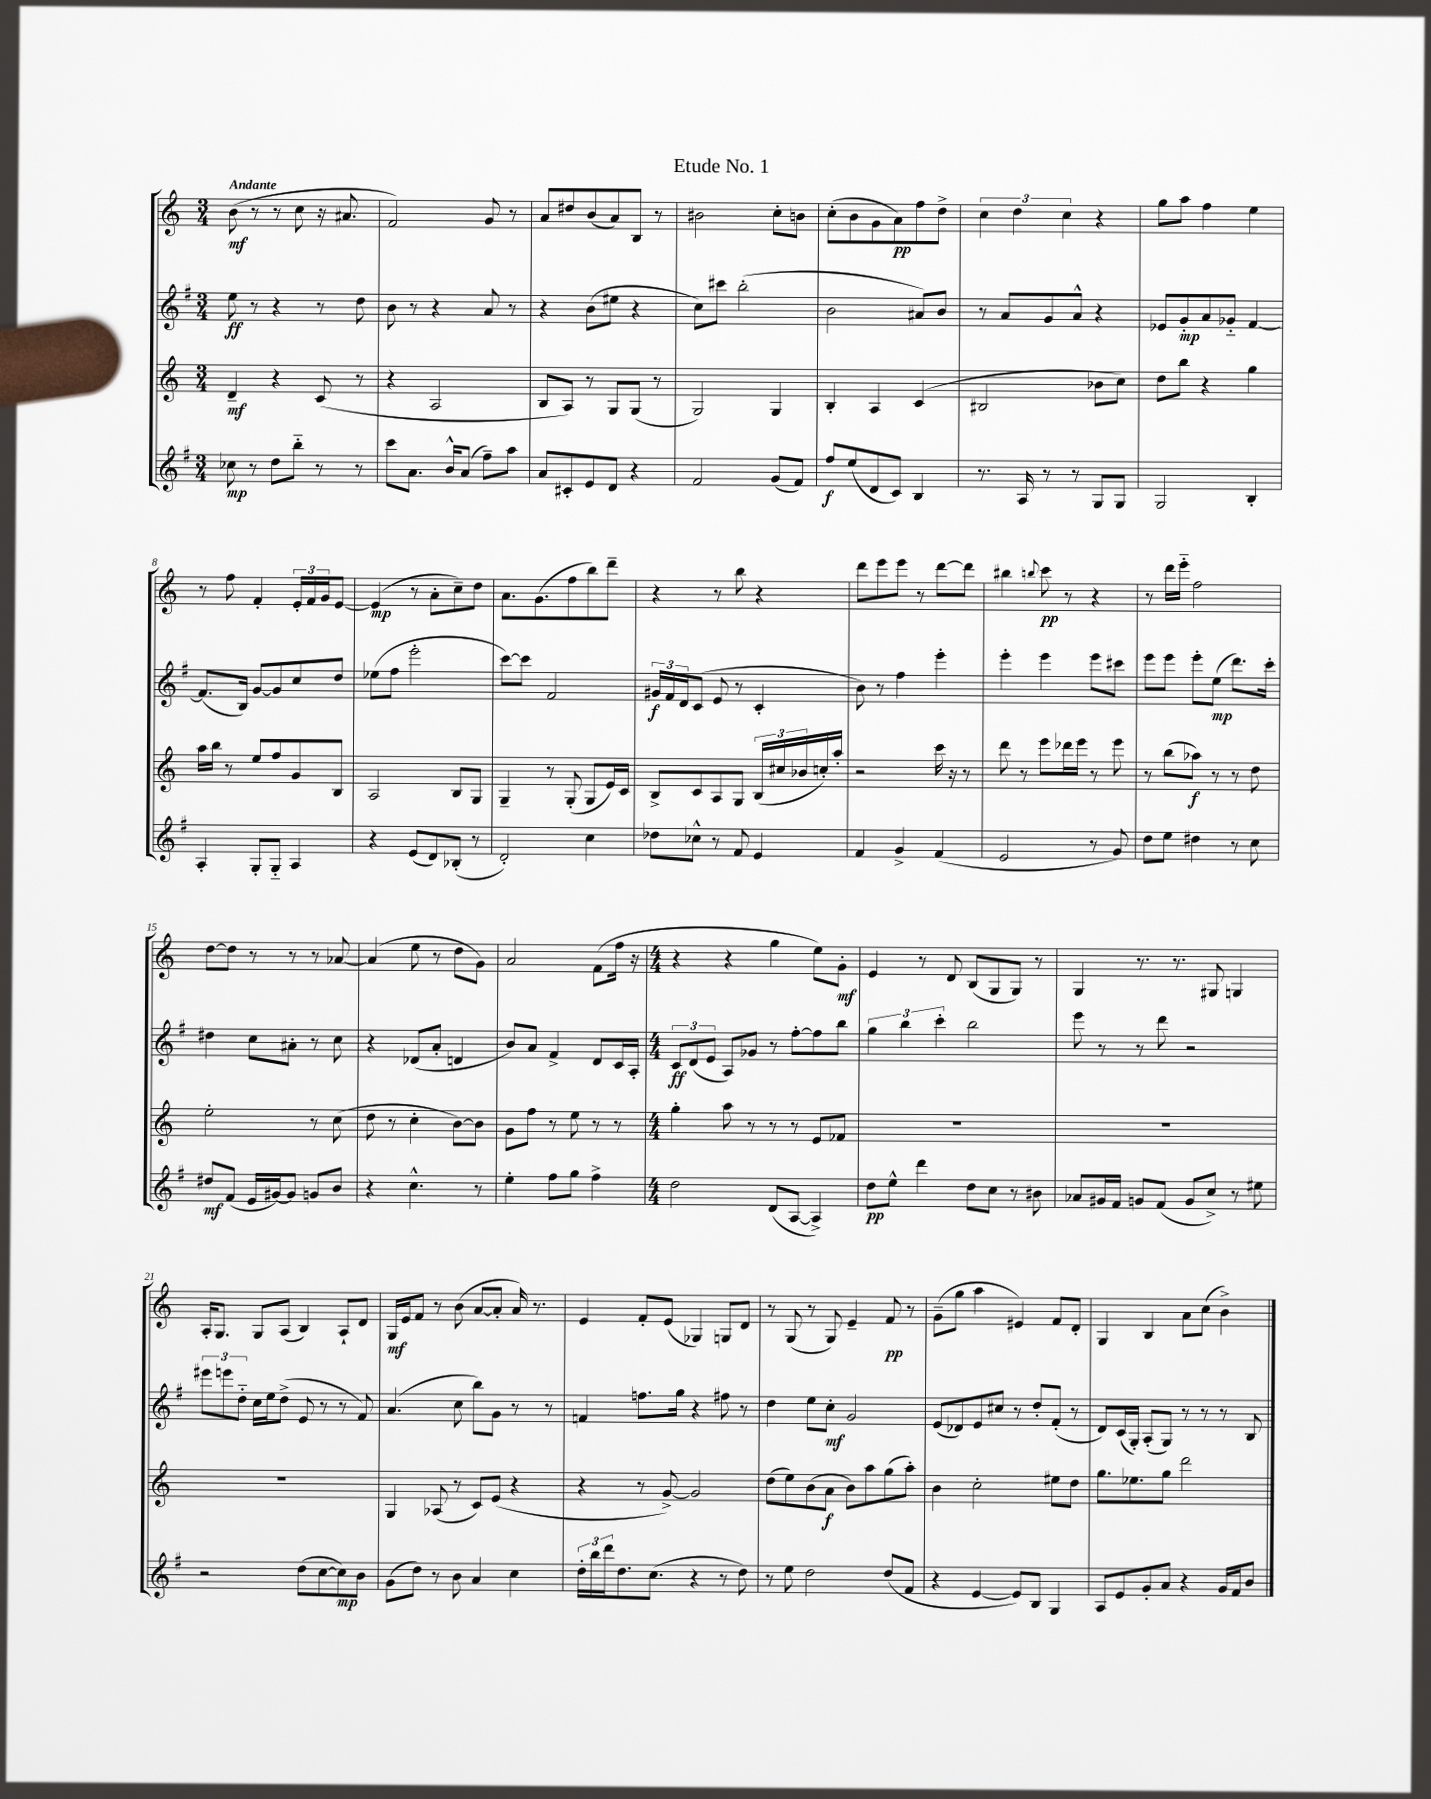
\header { title = "Etude No. 1" }
<<
\new StaffGroup <<
\new Staff = "s0" {
    \clef treble \key c \major \numericTimeSignature \time 3/4 \tempo "Andante"
    b'8\mf( r8 r8 c''8 r16 ais'8. |
    f'2) g'8 r8 |
    a'8 dis''8 b'8( a'8) b8 r8 |
    bis'2 c''8-. b'8 |
    c''8-.( b'8 g'8 a'8\pp) f''8 d''8-> |
    \tuplet 3/2 { c''4 d''4 c''4 } r4 |
    g''8 a''8 f''4 e''4 |
    r8 f''8 f'4-. \tuplet 3/2 { e'16-. f'16 g'16 } e'8~ |
    e'4\mp( r8 a'8-. c''8--) d''8 |
    a'8. g'8.( f''8 b''8) d'''8-- |
    r4 r8 b''8 r4 |
    d'''8 e'''8 e'''8 r8 d'''8~ d'''8 |
    bis''4 \appoggiatura { b''8 } c'''8\pp r8 r4 |
    r8 d'''16 e'''16-_ f''2 |
    d''8~ d''8 r8 r8 r8 aes'8~ |
    aes'4( e''8 r8 d''8 g'8) |
    a'2 f'8( f''16 r16 |
    \numericTimeSignature \time 4/4 r4 r4 g''4 e''8) g'8-.\mf |
    e'4 r8 d'8 b8( g8 g8) r8 |
    g4 r8. r8. gis8 g4 |
    a16-. g8. g8 a8( b4) a8-! d'8 |
    g16\mf e'16 f'8 r8 b'8( a'8~ a'8-. a'16) r8. |
    e'4 f'8-. e'8( ges4) g8 d'8 |
    r8 g8( r8 g8) e'4-- f'8\pp r8 |
    g'8--( g''8 a''4 eis'4) f'8 d'8-. |
    g4 b4 a'8 c''8( b'4->) \bar "|." |
}
\new Staff = "s1" {
    \clef treble \key g \major \numericTimeSignature \time 3/4
    e''8\ff r8 r4 r8 d''8 |
    b'8 r8 r4 a'8 r8 |
    r4 b'8( eis''8 r4 |
    c''8) cis'''8 b''2-.( |
    b'2 ais'8) b'8 |
    r8 a'8 g'8 a'8-^ r4 |
    ees'8 g'8-.\mp a'8 ges'8-_ fis'4~ |
    fis'8.( b16) g'8~ g'8 c''8 d''8 |
    ees''8( fis''8 e'''2-. |
    c'''8~) c'''8 fis'2 |
    \tuplet 3/2 { gis'16\f fis'16 d'16 } c'8( e'8 r8 c'4-. |
    b'8) r8 fis''4 e'''4-. |
    e'''4-. e'''4 e'''8 cis'''8 |
    e'''8 e'''8 e'''8-. e''8\mp( d'''8.) c'''16-. |
    dis''4 c''8 ais'8-. r8 c''8 |
    r4 des'8( a'8-. d'4 |
    b'8) a'8 fis'4-> d'8 c'16 a16-. |
    \numericTimeSignature \time 4/4 \tuplet 3/2 { c'8\ff d'8( e'8 } a8) ges'8 r8 fis''8~-. fis''8 b''8 |
    \tuplet 3/2 { g''4 b''4 c'''4-. } b''2 |
    e'''8 r8 r8 d'''8 r2 |
    \tuplet 3/2 { eis'''8 e'''8 d''8-_ } c''16 e''16 d''8->( e'8 r8 r8 fis'8) |
    a'4.( c''8 b''8) g'8 r8 r8 |
    f'4 f''8. g''16 r4 fis''8 r8 |
    d''4 e''8 c''8-.\mf g'2 |
    e'8( des'8) e'8 cis''8 r8 d''8-. fis'8-.( r8 |
    d'8) c'16( g16-.) a8-.( g8) r8 r8 r8 b8 \bar "|." |
}
\new Staff = "s2" {
    \clef treble \key c \major \numericTimeSignature \time 3/4
    d'4--\mf r4 c'8( r8 |
    r4 a2 |
    b8 a8) r8 g8 g8( r8 |
    g2) g4 |
    b4-. a4 c'4( |
    bis2 bes'8 c''8) |
    d''8 b''8 r4 g''4 |
    a''16 b''16 r8 e''8 f''8 g'8 b8 |
    a2 b8 g8 |
    g4-- r8 g8-.( g8 e'16) c'16 |
    b8-> c'8 a8 g8 \tuplet 3/2 { b16( cis''16 bes'16 } c''16-.) a''16-. |
    r2 c'''16 r16 r8 |
    d'''8 r8 e'''8 des'''16 e'''16 r8 e'''8 |
    r8 b''8( aes''8\f) r8 r8 d''8 |
    e''2-. r8 c''8( |
    d''8 r8 c''4-. b'8~) b'8 |
    g'8 f''8 r8 e''8 r8 r8 |
    \numericTimeSignature \time 4/4 g''4-. a''8 r8 r8 r8 e'8 fes'8 |
    R1 |
    R1 |
    R1 |
    g4 aes8( r8 c'8) e'8( r4 |
    r4 r8 g'8~->) g'2 |
    d''8( e''8) b'8( a'8\f b'8) a''8 g''8( a''8-.) |
    b'4 c''2-. eis''8 d''8 |
    g''8. ees''8. g''8 d'''2 \bar "|." |
}
\new Staff = "s3" {
    \clef treble \key g \major \numericTimeSignature \time 3/4
    ces''8\mp r8 d''8 b''8-_ r8 r8 |
    c'''8 a'8. b'16-^ a'8( fis''8--) a''8 |
    a'8 cis'8-. e'8 d'8 r4 |
    fis'2 g'8( fis'8) |
    fis''8\f e''8( d'8 c'8) b4 |
    r8. a16 r8 r8 g8 g8 |
    g2 b4-. |
    a4-. g8-. g8-_ a4 |
    r4 e'8( d'8) bes8-.( r8 |
    d'2-.) c''4 |
    des''8 ces''8-^ r8 fis'8 e'4 |
    fis'4 g'4-> fis'4( |
    e'2 r8 g'8) |
    d''8 e''8 dis''4 r8 c''8 |
    dis''8\mf fis'8( e'16 gis'16~) gis'8 g'8 b'8 |
    r4 c''4.-^ r8 |
    e''4-. fis''8 g''8 fis''4-> |
    \numericTimeSignature \time 4/4 d''2 d'8( a8~ a4->) |
    d''8\pp e''8-^ d'''4 d''8 c''8 r8 bis'8 |
    aes'8 gis'16 fis'16 g'8 fis'8( g'8 c''8->) r8 eis''8 |
    r2 d''8( c''8~ c''8\mp) b'8 |
    g'8( d''8) r8 b'8 a'4 c''4 |
    \tuplet 3/2 { d''16-. b''16 d'''16 } d''8. c''8.( r4 r8 d''8) |
    r8 e''8 d''2 d''8( fis'8 |
    r4 e'4~ e'8) b8 g4 |
    a8 e'8 g'8-. a'8 r4 g'16 fis'16 b'8 \bar "|." |
}
>>
>>
